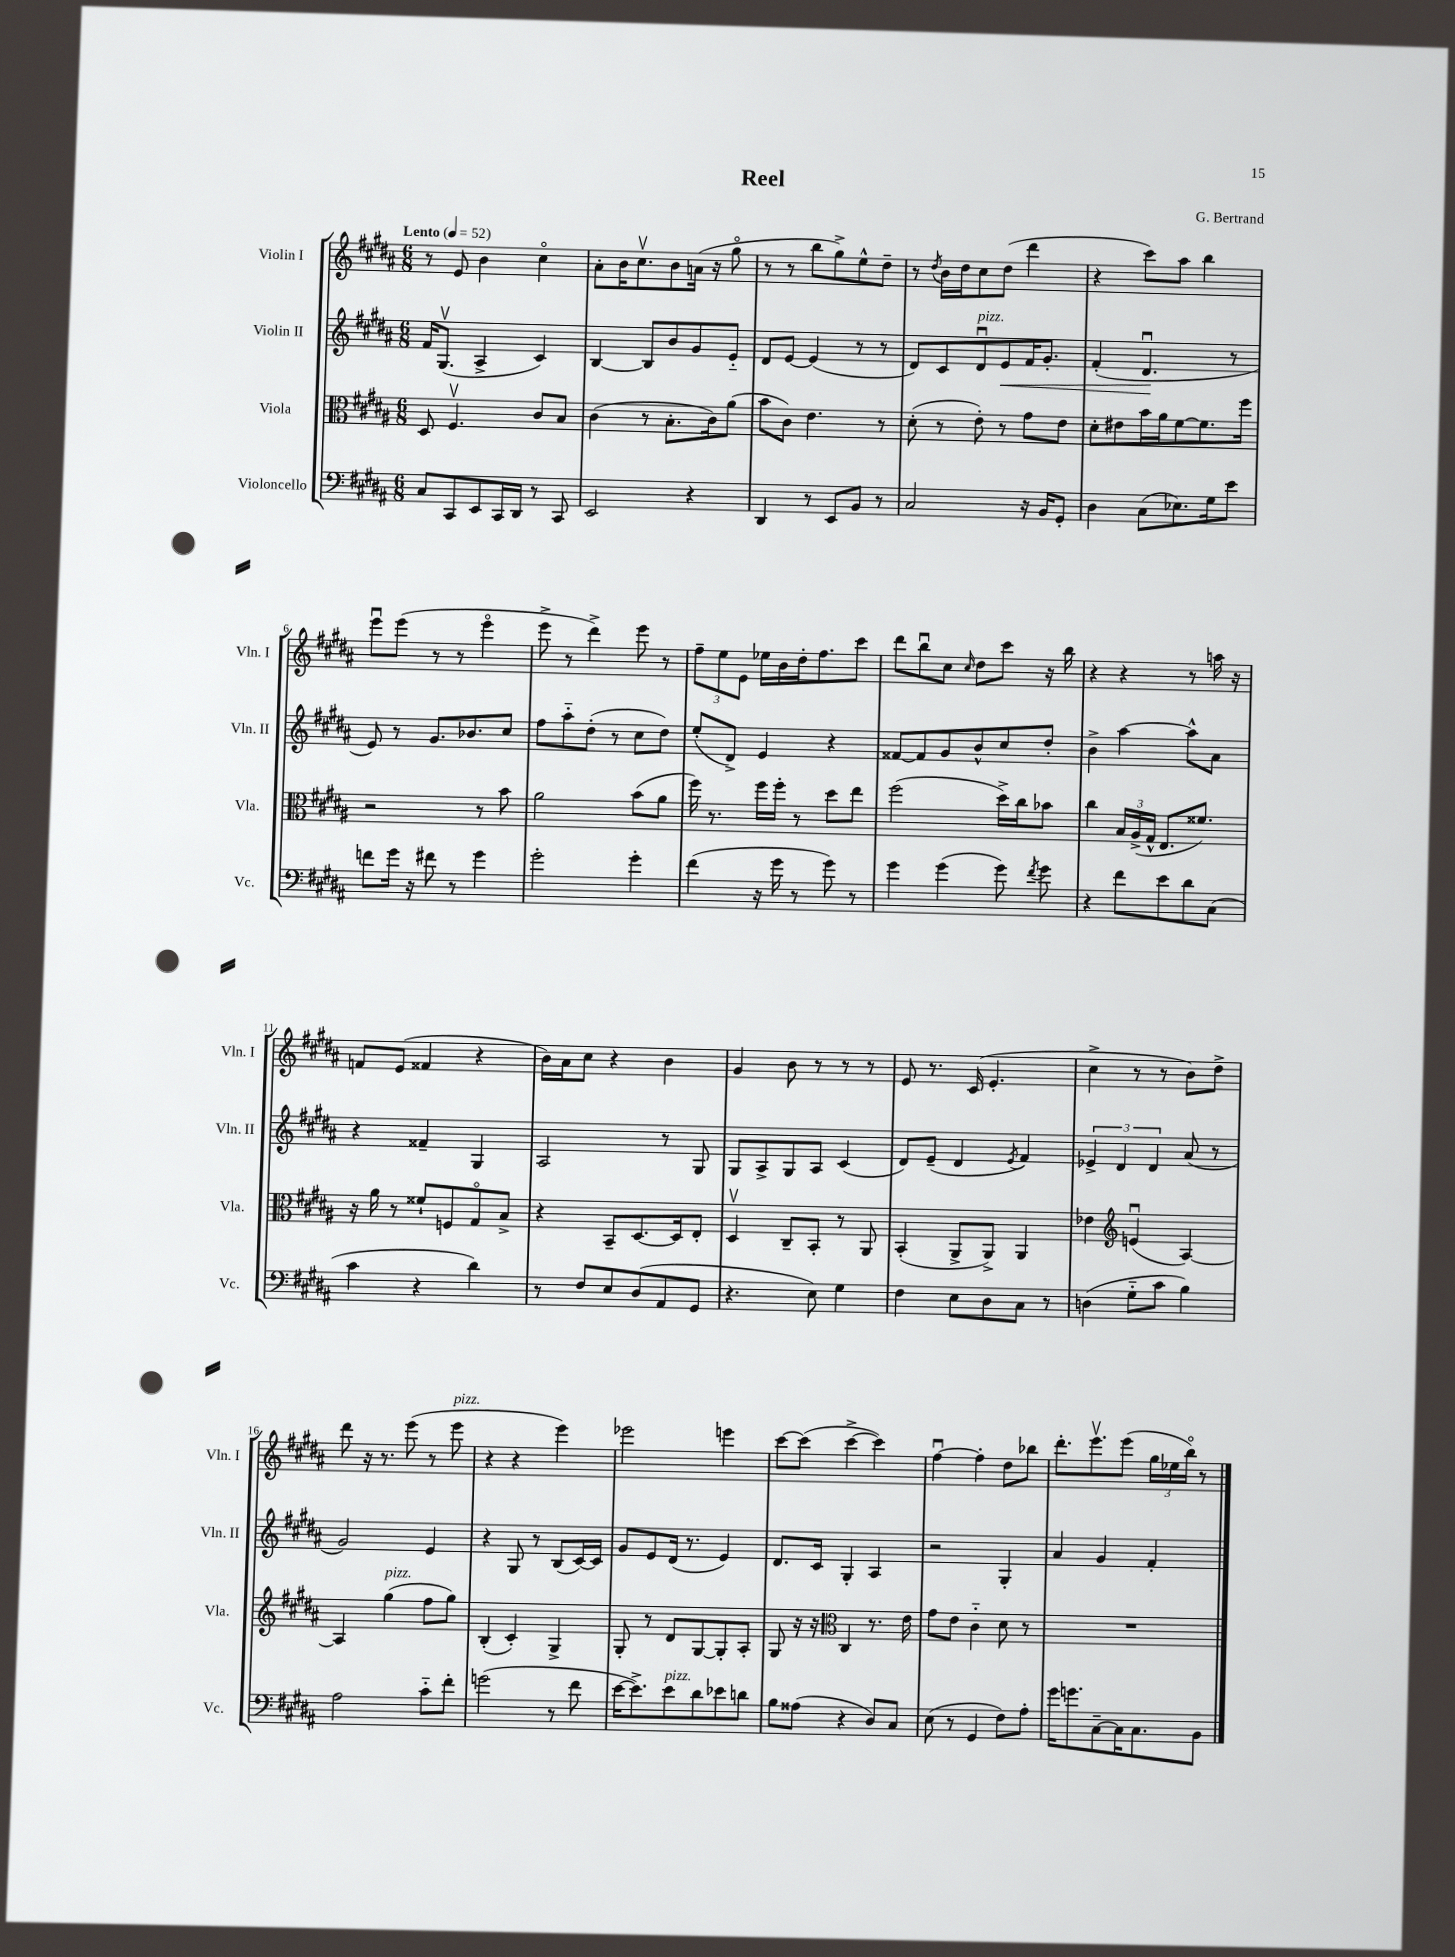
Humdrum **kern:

**kern	**kern	**kern	**kern
*staff4	*staff3	*staff2	*staff1
*clefF4	*clefC3	*clefG2	*clefG2
*k[f#c#g#d#a#]	*k[f#c#g#d#a#]	*k[f#c#g#d#a#]	*k[f#c#g#d#a#]
*M6/8	*M6/8	*M6/8	*M6/8
*MM52	*MM52	*MM52	*MM52
8C#	8D#	16f#	8r
.	.	(8.G#v	.
8CC#	4.F#v	.	8e
8EE	.	4A#^	4b
16CC#	.	.	.
16DD#	.	.	.
8r	8c#	4c#)	4cc#o
8CC#	8B	.	.
=	=	=	=
2EE	(4c#	[4B	8a#'
.	.	.	16b
.	.	.	8.cc#v
.	8r	8B]	.
.	8.B'	8b	8b
4r	.	8g#	(16a
.	16c#)	.	16r
.	(8a#	8e'~	8gg#o
=	=	=	=
4DD#	8b	8d#	8r
.	8c#)	[8e	8r
8r	4.e	(4e]	8bb
8EE	.	.	8gg#^)
8BB	.	8r	8ee^^
8r	8r	8r	8dd#~
=	=	=	=
2C#	(8d#'	8d#)	8r
.	.	.	8qdd#
.	8r	8c#	16b
.	.	.	16dd#
.	8e')	8d#u	8cc#
.	8r	8e	(8dd#
16r	8g#	16f#	4ddd#
16BB	.	8.g#'	.
8GG#'	8e	.	.
=	=	=	=
4D#	8d#'	(4f#'	4r
.	8e#	.	.
(8C#	16b	4.d#u	8ccc#)
.	16a#	.	.
8.E-)	[8f#	.	8aa#
.	8.f#]	.	4bb
16G#	.	.	.
8e	.	8r	.
.	16ff#	.	.
=	=	=	=
8f	2r	8e)	8eeeu
16g#	.	8r	(8eee
16r	.	.	.
8f#	.	8.g#	8r
8r	.	.	8r
.	.	8.b-	.
4g#	8r	.	4eeeo
.	8b	8cc#	.
=	=	=	=
2g#'	2a#	8ff#	8eee^
.	.	8aa#'~	8r
.	.	(8dd#'	4ddd#^)
.	.	8r	.
4g#'	(8b	8cc#	8eee
.	8a#	8dd#)	8r
=	=	=	=
(4f#	16ff#)	(8ee'	12ff#~
.	8.r	.	.
.	.	.	12ee
.	.	8d#^)	.
.	.	.	12e
16r	16ff#	4e	16ee-
16g#	16ff#'	.	16b
8r	8r	.	16dd#'
.	.	.	8.ff#
8g#)	8dd#	4r	.
8r	8ee	.	8ccc#
=	=	=	=
4g#	(2ff#	[8f##	8ddd#
.	.	8f##]	8bbu
(4g#	.	8g#	8cc#
.	.	.	16qqcc#
.	.	8b^^	8dd#
8g#)	16dd#^)	8cc#	8ccc#
.	16cc#	.	.
8qf#	.	.	.
8g#	8b-	8dd#'	16r
.	.	.	16bb
=	=	=	=
4r	4cc#	4b^	4r
8f#	24B	[4aa#	4r
.	(24A#^	.	.
.	24G#^^	.	.
8e	8.E	.	.
8d#	.	8aa#^^]	8r
.	8.f##)	.	.
(8C#	.	8a#	16aa
.	.	.	16r
=	=	=	=
4c#	16r	4r	8f
.	16a#	.	.
.	8r	.	(8e
4r	8f##`	4f##~	4f##
.	8F	.	.
4d#)	8G#o	4G#	4r
.	8B^	.	.
=	=	=	=
8r	4r	2A#	16b)
.	.	.	16a#
8F#	.	.	8cc#
8E	8BB~	.	4r
(8D#	[8.D#	.	.
8AA#	.	8r	4b
.	16D#]	.	.
8GG#	8E'	8G#	.
=	=	=	=
4.r	4D#v	8G#	4g#
.	.	8A#^	.
.	8C#~	8G#	8b
8E)	8BB'	8A#	8r
4G#	8r	(4c#	8r
.	8AA#	.	8r
=	=	=	=
4F#	(4BB'	8d#)	8e
.	.	(8e~	8.r
8E	8AA#^	4d#	.
.	.	.	(16c#
8D#	8AA#^)	.	4.e'
.	.	8qe	.
8C#	4AA#	4f#)	.
8r	.	.	.
=	=	=	=
(4D	4e-	6e-^	4cc#^
.	.	6d#	.
*	*clefG2	*	*
8G#'~	(4eu	.	8r
.	.	6d#	.
8c#	.	.	8r
4B)	[4A#)	(8a#	8b)
.	.	8r	8dd#^
=	=	=	=
2A#	4A#]	2g#)	8ddd#
.	.	.	16r
.	.	.	8.r
.	(4gg#	.	.
.	.	.	(8eee
8c#'~	8ff#	4e	8r
8f#'	8gg#)	.	8eee
=	=	=	=
(2g	(4B'	4r	4r
.	4c#')	8G#	4r
.	.	8r	.
8r	4G#^	(8B	4eee)
8f#	.	[16c#)	.
.	.	16c#]	.
=	=	=	=
[16e	8G#'	8g#	2eee-
8.e^])	.	.	.
.	8r	8e	.
8e	8d#	(16d#	.
.	.	8.r	.
8d#	[8G#	.	.
8e-	8G#']	4e)	4eee
8d	8A#'	.	.
=	=	=	=
8B	8G#	8.d#	[8ccc#
(8A##	16r	.	(8ccc#]
.	16r	16c#	.
*	*clefC3	*	*
4r	4C#	4G#'	[4ccc#^
8D#)	8.r	4A#	4ccc#])
8C#	.	.	.
.	16e	.	.
=	=	=	=
(8E	8g#	2r	[4ff#u
8r	8e	.	.
4GG#	4c#'~	.	4ff#']
8F#)	8d#	4G#'	8dd#
8A#'	8r	.	8bb-
=	=	=	=
16g#	2.r	4a#	8.ddd#'
8.g	.	.	.
.	.	.	8.eeev
[8C#~	.	4g#	.
16C#]	.	.	(8eee
8.C#	.	.	.
.	.	4f#'	24gg#
.	.	.	24ee-
.	.	.	24bbo)
8BB	.	.	8r
==	==	==	==
*-	*-	*-	*-
